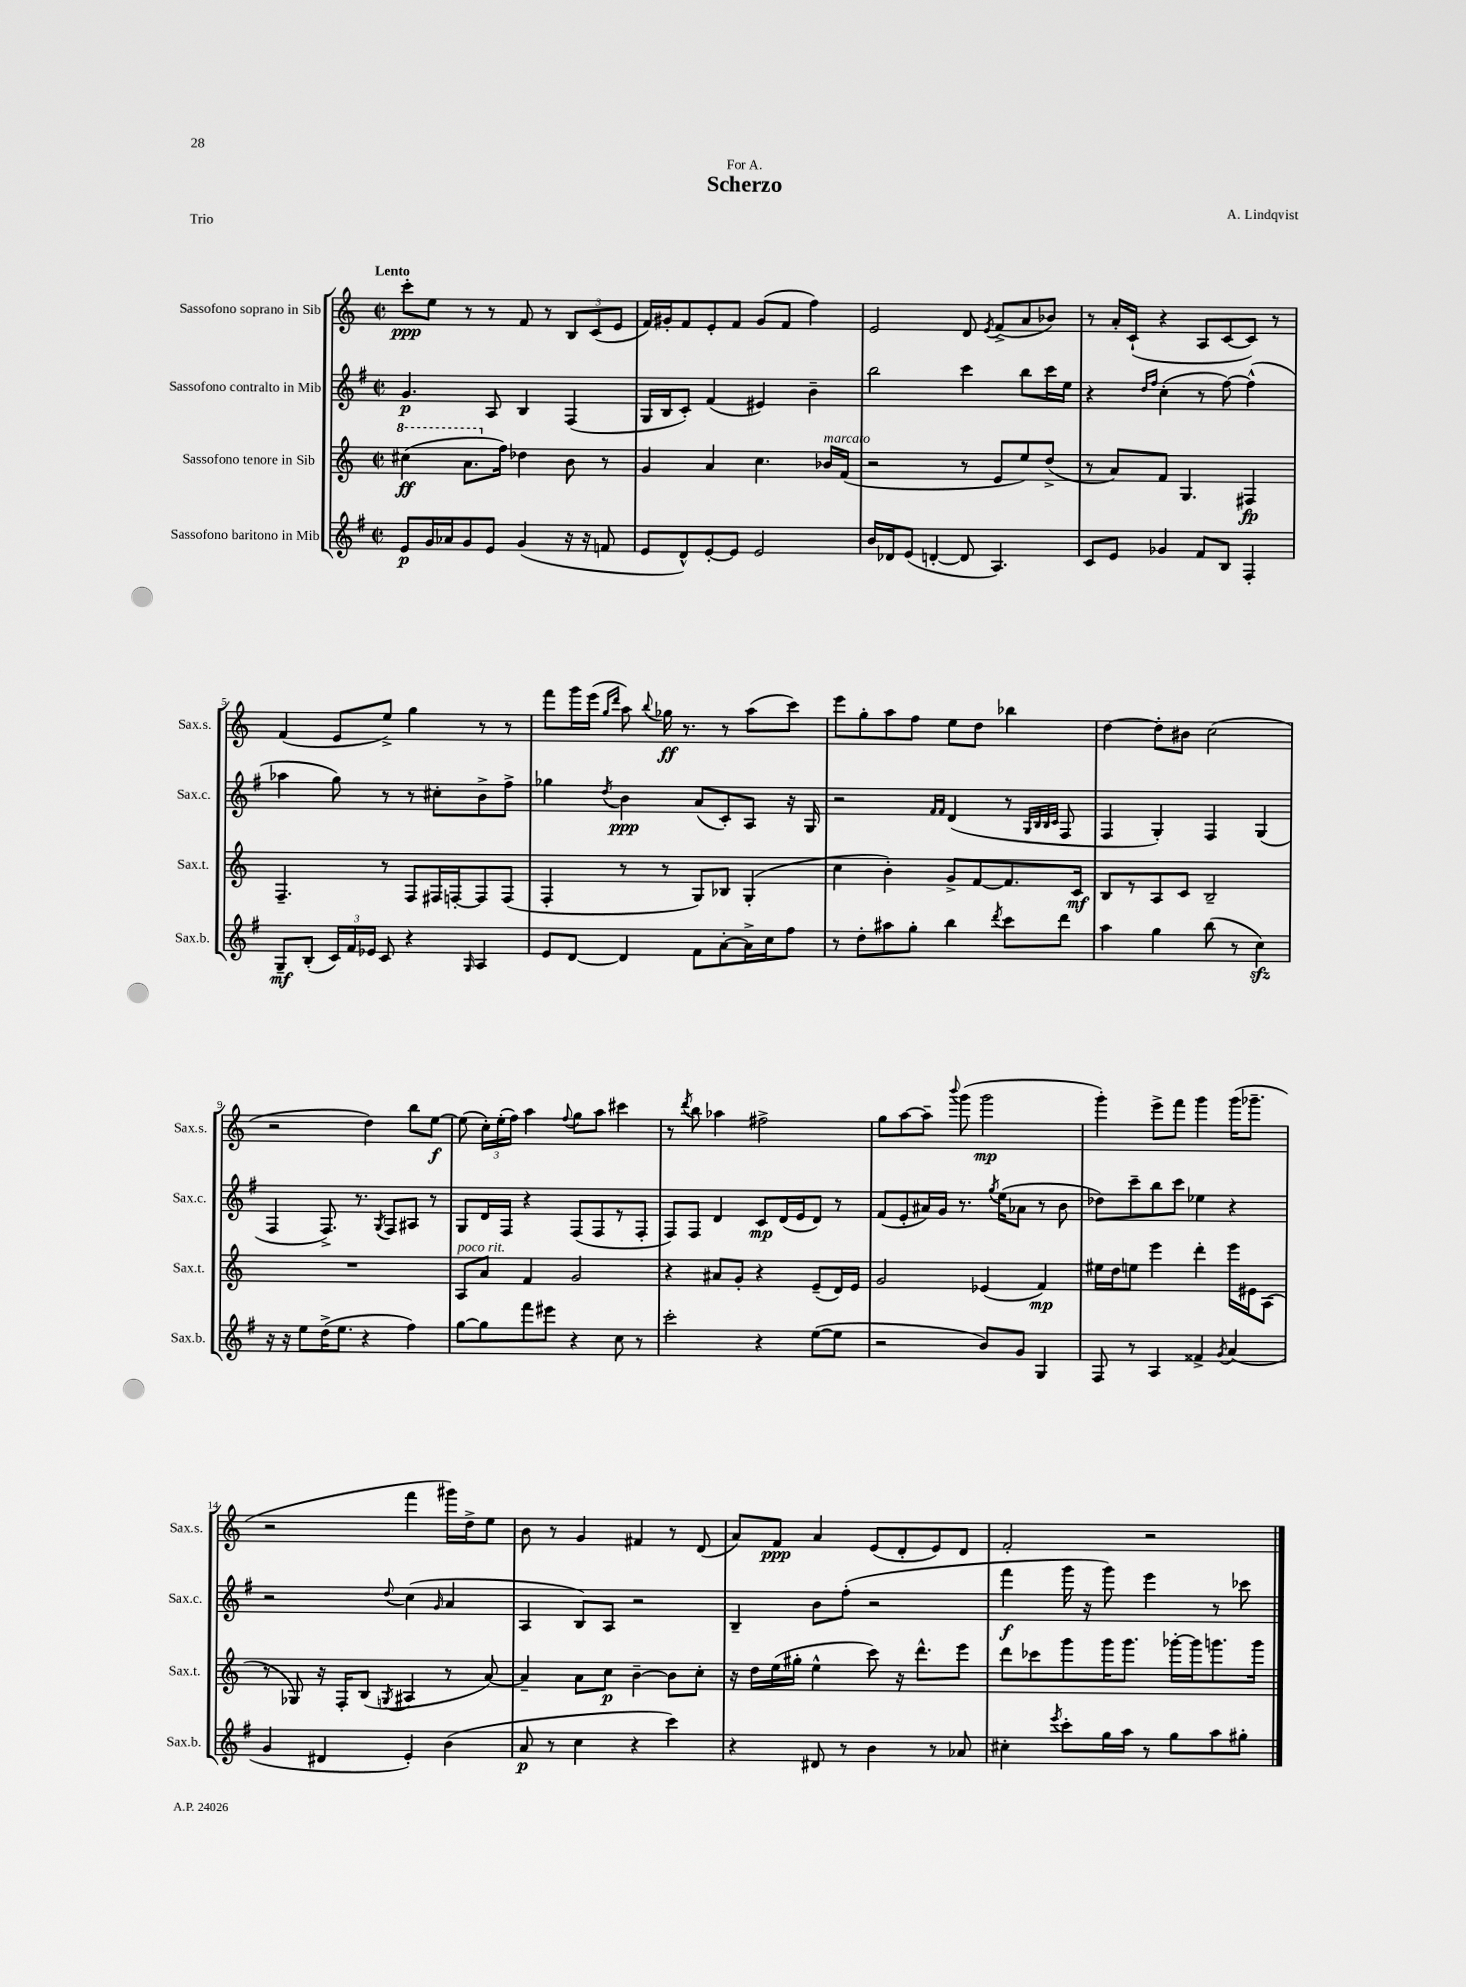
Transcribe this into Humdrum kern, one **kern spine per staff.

**kern	**dynam	**kern	**dynam	**kern	**dynam	**kern	**dynam
*part4	*part4	*part3	*part3	*part2	*part2	*part1	*part1
*staff4	*staff4	*staff3	*staff3	*staff2	*staff2	*staff1	*staff1
*I"Sassofono baritono in Mib	*	*I"Sassofono tenore in Sib	*	*I"Sassofono contralto in Mib	*	*I"Sassofono soprano in Sib	*
*I'Sax.b.	*	*I'Sax.t.	*	*I'Sax.c.	*	*I'Sax.s.	*
*clefG2	*	*clefG2	*	*clefG2	*	*clefG2	*
*k[f#]	*	*k[]	*	*k[f#]	*	*k[]	*
*M2/2	*	*M2/2	*	*M2/2	*	*M2/2	*
*met(c|)	*	*met(c|)	*	*met(c|)	*	*met(c|)	*
*	*	*8va	*	*	*	*	*
=1	=1	=1	=1	=1	=1	=1	=1
!	!	!	!	!	!	!LO:TX:a:B:t=Lento	!
8e/L	p	(4ccc#X\	ff	4.g/	p	8ccc'\L	ppp
16g/L	.	.	.	.	.	8ee\J	.
16a-X/J	.	.	.	.	.	.	.
8g/	.	8.aa\L	.	.	.	8r	.
8e/J	.	.	.	8A/	.	8r	.
*	*	*X8va	*	*	*	*	*
.	.	16ff\Jk)	.	.	.	.	.
(4g/	.	4dd-X\	.	4B/	.	8f/	.
.	.	.	.	.	.	8r	.
16r	.	8b\	.	(4F#/	.	12B/L	.
16r	.	.	.	.	.	.	.
.	.	.	.	.	.	(12c/	.
8fn/	.	8r	.	.	.	.	.
.	.	.	.	.	.	12e/J	.
=2	=2	=2	=2	=2	=2	=2	=2
8e/L	.	4g/	.	16G/LL	.	16f/LL)	.
.	.	.	.	16B/J	.	16g#X'/J	.
8d^^/)	.	.	.	8c'/J)	.	8f/	.
[8e'/	.	4a/	.	(4f#/	.	8e'/	.
8e/J]	.	.	.	.	.	8f/J	.
2e/	.	4.cc\	.	4e#X/)	.	(8g#/L	.
.	.	.	.	.	.	8f/J	.
.	.	.	.	4b~\	.	4ff\)	.
!	!	!LO:TX:a:i:t=marcato	!	!	!	!	!
.	.	16b-X/LL	.	.	.	.	.
.	.	(16f/JJ	.	.	.	.	.
=3	=3	=3	=3	=3	=3	=3	=3
16b/LL	.	2r	.	2bb\	.	2e/	.
16d-X/J	.	.	.	.	.	.	.
(8e/J	.	.	.	.	.	.	.
[4dn'/	.	.	.	.	.	.	.
8d/]	.	8r	.	4ccc\	.	8d/	.
.	.	.	.	.	.	8qe/	.
4.A/)	.	8e/L	.	.	.	(8f^/L	.
.	.	8ee/)	.	8bb\L	.	8a/	.
.	.	(8dd^/J	.	16ccc\L	.	8b-X/J)	.
.	.	.	.	16ee\JJ	.	.	.
=4	=4	=4	=4	=4	=4	=4	=4
8c/L	.	8r	.	4r	.	8r	.
8e/J	.	8a/L)	.	.	.	16a'/LL	.
.	.	.	.	.	.	(16c`/JJ	.
.	.	.	.	16qqdd/LL	.	.	.
.	.	.	.	16qqff#/JJ	.	.	.
4g-X/	.	8f/J	.	(4cc'\	.	4r	.
.	.	4.G/	.	.	.	.	.
8f#/L	.	.	.	8r	.	8A/L	.
8B/J	.	.	.	[8ff#\)	.	[8c/	.
4F#'/	.	4F#X/	fp	(4ff#^^\]	.	8c/J])	.
.	.	.	.	.	.	8r	.
!!LO:LB:g=z
=5	=5	=5	=5	=5	=5	=5	=5
8G~/L	mf	4.F~/	.	4aa-X\	.	(4f/	.
(8B'/J	.	.	.	.	.	.	.
24c/LL)	.	.	.	8gg\)	.	8e/L	.
24f#/	.	.	.	.	.	.	.
24e-X/JJ	.	.	.	.	.	.	.
8c/	.	8r	.	8r	.	8ee^/J)	.
4r	.	8F/L	.	8r	.	4gg\	.
.	.	16F#X/L	.	8cc#X'\L	.	.	.
.	.	[16Fn'/J	.	.	.	.	.
16qqG/	.	.	.	.	.	.	.
4A/	.	8F/]	.	8b^\	.	8r	.
.	.	(8F/J	.	8ff#^\J	.	8r	.
=6	=6	=6	=6	=6	=6	=6	=6
8e/L	.	4F'/	.	4gg-X\	.	8fff\L	.
[8d/J	.	.	.	.	.	16ggg\L	.
.	.	.	.	.	.	(16eee\JJ	.
.	.	.	.	.	.	16qqgg/LL	.
.	.	.	.	8qdd/	.	16qqddd/JJ	.
4d/]	.	8r	.	4b\	ppp	8aa\)	.
.	.	.	.	.	.	8qqbb/	.
.	.	8r	.	.	.	16gg-X\	ff
.	.	.	.	.	.	8.r	.
8f#\L	.	8G/L)	.	(8a/L	.	.	.
[8a'\	.	8B-X/J	.	8c'/)	.	8r	.
16a^\L]	.	(4G'/	.	8A/J	.	(8aa\L	.
16cc\J	.	.	.	.	.	.	.
8ff#\J	.	.	.	16r	.	8ccc\J)	.
.	.	.	.	16G/	.	.	.
=7	=7	=7	=7	=7	=7	=7	=7
8r	.	4cc\	.	2r	.	8eee\L	.
8dd'\L	.	.	.	.	.	8gg'\	.
8aa#X\	.	4b'\)	.	.	.	8aa\	.
8gg'\J	.	.	.	.	.	8ff\J	.
.	.	.	.	16qqf#/LL	.	.	.
.	.	.	.	16qqf#/JJ	.	.	.
4bb\	.	8g^/L	.	(4d/	.	8ee\L	.
.	.	[8f/	.	.	.	8dd\J	.
8qddd/	.	.	.	.	.	.	.
8ccc\L	.	8.f/]	.	8r	.	4bb-X\	.
.	.	.	.	32qqG/LLL	.	.	.
.	.	.	.	32qqB/	.	.	.
.	.	.	.	32qqB/	.	.	.
.	.	.	.	32qqc/JJJ	.	.	.
8ddd\J	.	.	.	8F#/	.	.	.
.	.	16c/Jk	mf	.	.	.	.
=8	=8	=8	=8	=8	=8	=8	=8
4aa\	.	8B/L	.	4F#/	.	[4dd\	.
.	.	8r	.	.	.	.	.
4gg\	.	8A/	.	4G'/)	.	8dd'\L]	.
.	.	8c/J	.	.	.	8b#X\J	.
(8bb\	.	2B~/	.	4F#/	.	(2cc\	.
8r	.	.	.	.	.	.	.
4cczz\)	.	.	.	(4G/	.	.	.
!!LO:LB:g=z
=9	=9	=9	=9	=9	=9	=9	=9
16r	.	1r	.	4F#/	.	2r	.
16r	.	.	.	.	.	.	.
8ee\L	.	.	.	.	.	.	.
(16dd^\K	.	.	.	8.F#^/)	.	.	.
8.ee\J	.	.	.	.	.	.	.
.	.	.	.	8.r	.	.	.
4r	.	.	.	.	.	4dd\)	.
.	.	.	.	8qG/	.	.	.
.	.	.	.	8F#/L	.	.	.
4ff#\)	.	.	.	8A#X/J	.	8bb\L	.
.	.	.	.	8r	.	[8ee\J	f
=10	=10	=10	=10	=10	=10	=10	=10
!	!	!LO:TX:a:i:t=poco rit.	!	!	!	!	!
[8gg\L	.	8A/L	.	8G/L	.	(8ee\]	.
8gg\]	.	8a/J	.	16d/L	.	24cc'\LL)	.
.	.	.	.	.	.	(24ee'\	.
.	.	.	.	16F#/JJ	.	.	.
.	.	.	.	.	.	24ff\JJ)	.
8fff#\	.	4f/	.	4r	.	4aa\	.
8eee#X\J	.	.	.	.	.	.	.
.	.	.	.	.	.	8qqff/	.
4r	.	2g/	.	(8F#/L	.	8gg\L	.
.	.	.	.	8F#/	.	8aa\J	.
8cc\	.	.	.	8r	.	4ccc#X\	.
8r	.	.	.	8F#'/J	.	.	.
=11	=11	=11	=11	=11	=11	=11	=11
2ccc'\	.	4r	.	8F#/L)	.	8r	.
.	.	.	.	.	.	8qddd/	.
.	.	.	.	8F#/J	.	8bb\	.
.	.	8a#X/L	.	4d/	.	4aa-X\	.
.	.	8g'/J	.	.	.	.	.
4r	.	4r	.	8c/L	mp	2ff#X^\	.
.	.	.	.	(16d/L	.	.	.
.	.	.	.	16e/J	.	.	.
([8ee\L	.	(8e~/L	.	8d/J)	.	.	.
8ee\J]	.	16d/L)	.	8r	.	.	.
.	.	16e/JJ	.	.	.	.	.
=12	=12	=12	=12	=12	=12	=12	=12
2r	.	2g/	.	(8f#/L	.	8gg\L	.
.	.	.	.	8e'/	.	[8aa\	.
.	.	.	.	16a#X/L)	.	8aa~\J]	.
.	.	.	.	16g/JJ	.	.	.
.	.	.	.	.	.	8qqbbb/	.
.	.	.	.	8.r	.	(8ggg\	.
8b/L)	.	(4e-X/	.	.	.	2ggg\	mp
.	.	.	.	8qgg/	.	.	.
.	.	.	.	(16ee\KL	.	.	.
8g/J	.	.	.	8a-X\J	.	.	.
4G/	.	4f/)	mp	8r	.	.	.
.	.	.	.	8b\	.	.	.
=13	=13	=13	=13	=13	=13	=13	=13
8F#/	.	16ee#X\LL	.	8dd-X\L)	.	4ggg'\)	.
.	.	16dd\J	.	.	.	.	.
8r	.	8een\J	.	8ccc~\	.	.	.
4A/	.	4eee\	.	8bb\	.	8eee^\L	.
.	.	.	.	8ccc\J	.	8fff\J	.
4f##X^/	.	4ddd'\	.	4ee-X\	.	4ggg\	.
8qg/	.	.	.	.	.	.	.
(4a/	.	16eee\LL	.	4r	.	(16ggg\KL	.
.	.	16e#X\J	.	.	.	8.ggg-X~\J	.
.	.	(8A\J	.	.	.	.	.
!!LO:LB:g=z
=14	=14	=14	=14	=14	=14	=14	=14
4g/	.	8r	.	2r	.	2r	.
.	.	8G-X/)	.	.	.	.	.
4d#X/	.	16r	.	.	.	.	.
.	.	16F'/KL	.	.	.	.	.
.	.	(8B/J	.	.	.	.	.
.	.	8qGn/	.	8qqdd/	.	.	.
4e'/)	.	4A#X/	.	(4cc\	.	4fff\	.
.	.	.	.	16qqg/	.	.	.
(4b\	.	8r	.	4a/	.	16ggg#X\LL)	.
.	.	.	.	.	.	16dd^\J	.
.	.	[8a/)	.	.	.	8ee\J	.
=15	=15	=15	=15	=15	=15	=15	=15
8a/	p	4a~/]	.	4A/	.	8b\	.
8r	.	.	.	.	.	8r	.
4cc\	.	8a\L	.	8B/L)	.	4g/	.
.	.	8cc\J	p	8A/J	.	.	.
4r	.	[4b~\	.	2r	.	4f#X/	.
4ccc\)	.	8b\L]	.	.	.	8r	.
.	.	8cc'\J	.	.	.	(8d/	.
=16	=16	=16	=16	=16	=16	=16	=16
4r	.	16r	.	4B~/	.	8a/L)	.
.	.	16dd\LL	.	.	.	.	.
.	.	(16ee\	.	.	.	8f/J	ppp
.	.	16gg#X'\JJ	.	.	.	.	.
8d#X/	.	4ee^^\	.	8b\L	.	4a/	.
8r	.	.	.	(8ff#'\J	.	.	.
4b\	.	8ccc\)	.	2r	.	(8e/L	.
.	.	16r	.	.	.	8d'/	.
.	.	8.ddd^^\L	.	.	.	.	.
8r	.	.	.	.	.	8e/)	.
8a-X/	.	8eee\J	.	.	.	8d/J	.
=17	=17	=17	=17	=17	=17	=17	=17
4cc#X'\	.	8ddd\L	.	4fff#\	f	2f'/	.
.	.	8ccc-X\	.	.	.	.	.
8qeee/	.	.	.	.	.	.	.
8ccc'\L	.	8ggg\	.	16ggg\	.	.	.
.	.	.	.	16r	.	.	.
16gg\L	.	16ggg\K	.	8ggg\)	.	.	.
16aa\JJ	.	8.ggg\J	.	.	.	.	.
8r	.	.	.	4eee\	.	2r	.
8gg\L	.	[16ggg-X'\LL	.	.	.	.	.
.	.	16ggg-\J]	.	.	.	.	.
8aa\	.	8.gggn\	.	8r	.	.	.
8gg#X'\J	.	.	.	8ccc-X\	.	.	.
.	.	16ggg\Jk	.	.	.	.	.
==	==	==	==	==	==	==	==
*-	*-	*-	*-	*-	*-	*-	*-
